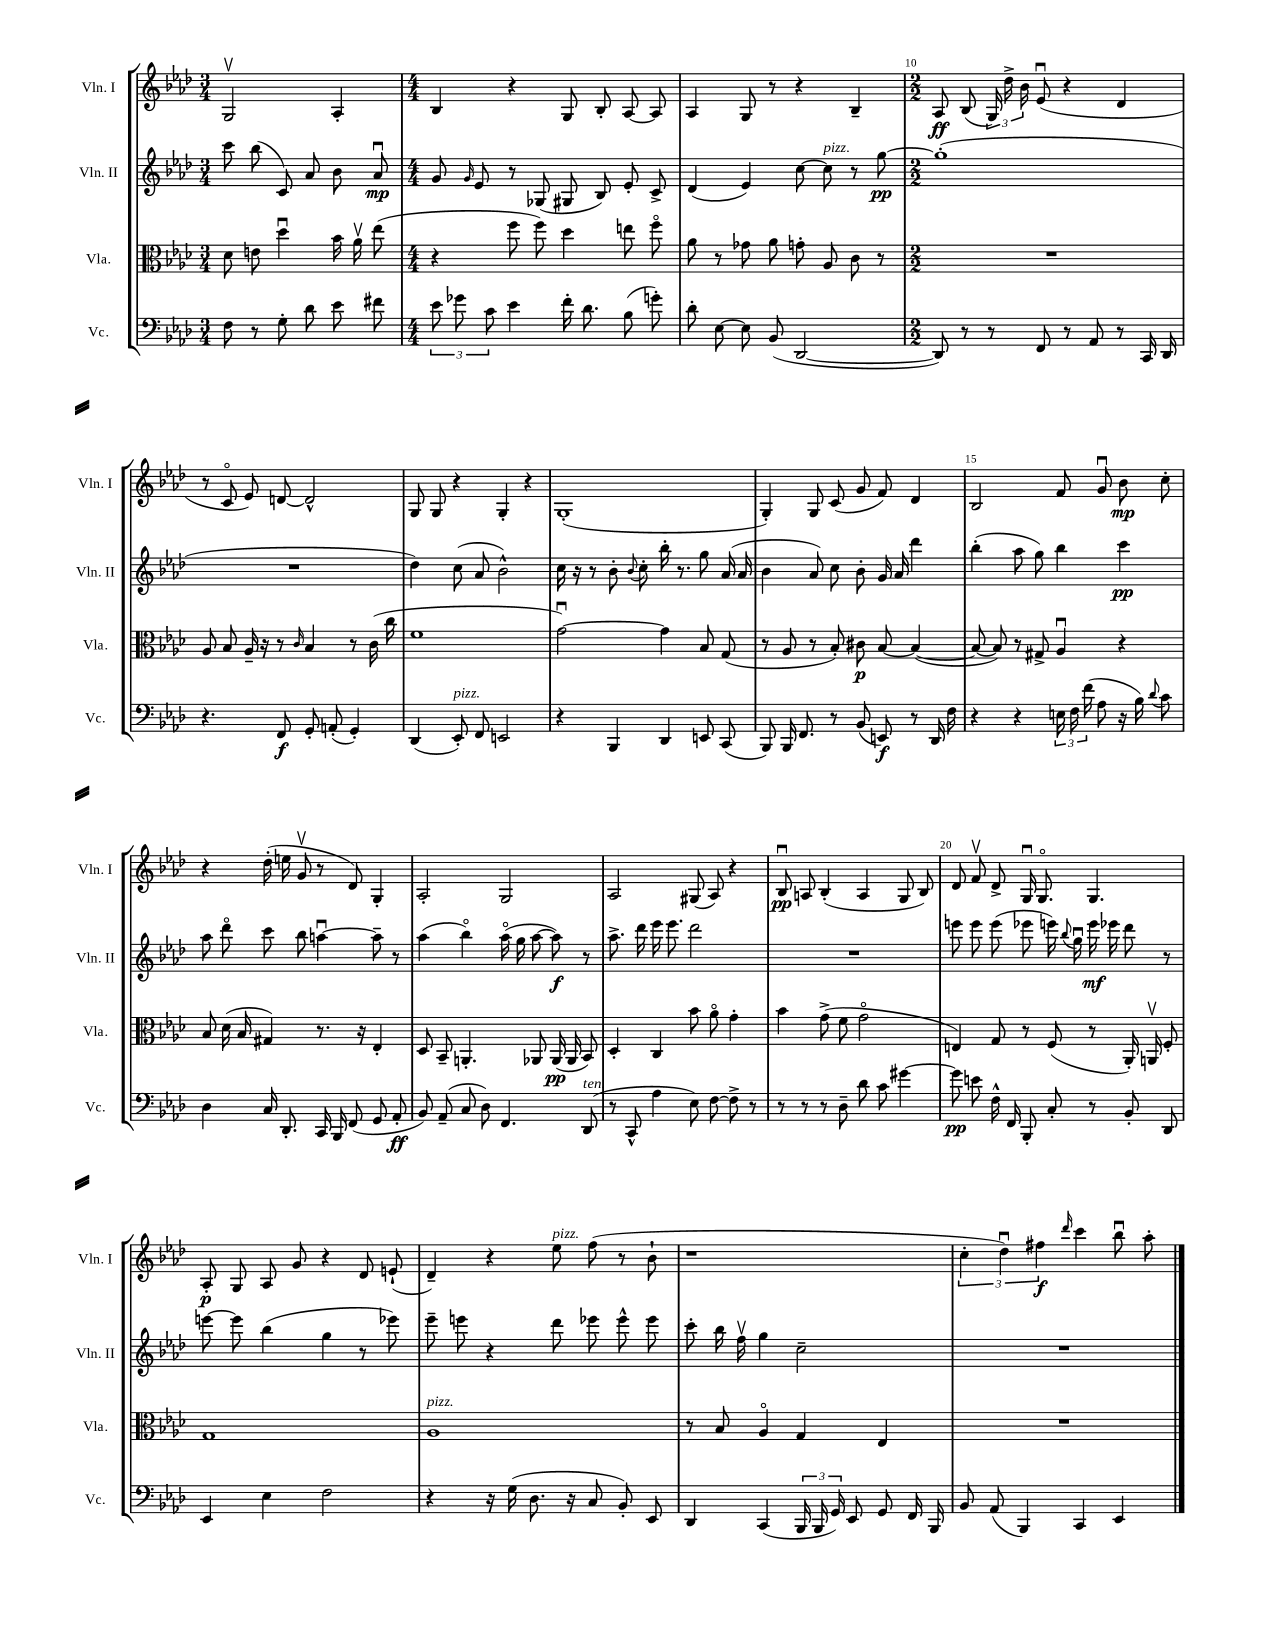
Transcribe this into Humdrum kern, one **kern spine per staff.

**kern	**kern	**kern	**kern
*staff4	*staff3	*staff2	*staff1
*clefF4	*clefC3	*clefG2	*clefG2
*k[b-e-a-d-]	*k[b-e-a-d-]	*k[b-e-a-d-]	*k[b-e-a-d-]
*M3/4	*M3/4	*M3/4	*M3/4
8F	8d-	8ccc	2Gv
8r	8e	(8bb-	.
8G'	4dd-u	8c)	.
8d-	.	8a-	.
8e-	16b-	8b-	4A-'
.	16a-v	.	.
8f#	(8ee-	8a-u	.
=	=	=	=
*M4/4	*M4/4	*M4/4	*M4/4
12e-	4r	8g	4B-
12g-	.	.	.
.	.	16qqg	.
.	.	8e-	.
12c	.	.	.
4e-	8ff	8r	4r
.	8ff)	(8G-	.
16f'	4dd-	8G#	8G
8.d-	.	.	.
.	.	8B-)	8B-'
(8B-	8ee	8e-'	[8A-
8g')	8ffo	8c^	8A-]
=	=	=	=
8d-'	8a-	(4d-	4A-
[8E-	8r	.	.
8E-]	8g-	4e-)	8G
(8BB-	8a-	.	8r
[2DD-	8g'	[8cc	4r
.	8A-	8cc]	.
.	8c	8r	4B-~
.	8r	[8gg	.
=	=	=	=
*M2/2	*M2/2	*M2/2	*M2/2
8DD-])	1r	(1gg']	8A-
8r	.	.	(8B-
8r	.	.	24G)
.	.	.	24dd-^
.	.	.	24b-
8FF	.	.	(8e-u
8r	.	.	4r
8AA-	.	.	.
8r	.	.	4d-
16CC	.	.	.
16DD-	.	.	.
=	=	=	=
4.r	8A-	1r	8r
.	8B-	.	8co
.	16A-~	.	8e-)
.	16r	.	.
8FF	8r	.	[8d
.	16qqc	.	.
8GG'	4B-	.	2d^^]
(8AA'	.	.	.
4GG')	8r	.	.
.	(16c	.	.
.	16cc	.	.
=	=	=	=
(4DD-	1f	4dd-)	8G
.	.	.	8G
8EE-')	.	(8cc	4r
8FF	.	8a-	.
2EE	.	2b-^^)	4G'
.	.	.	4r
=	=	=	=
4r	[2gu)	16cc	(1G'
.	.	16r	.
.	.	8r	.
4BBB-	.	8b-'	.
.	.	8qqb-	.
.	.	8cc'	.
4DD-	4g]	16bb-'	.
.	.	8.r	.
8EE	8B-	8gg	.
(8CC	(8G	(16a-	.
.	.	16a-	.
=	=	=	=
8BBB-)	8r	4b-	4G')
16BBB-	8A-	.	.
8.FF	.	.	.
.	8r	8a-)	8G
8r	8B-')	8cc	(8c
(8BB-	8c#	8b-'	8g
8EE)	[8B-	16g	8f)
.	.	16a-	.
8r	(4B-_	4ddd-	4d-
16DD-	.	.	.
16F	.	.	.
=	=	=	=
4r	8B-_	(4bb-'	2B-
.	8B-])	.	.
4r	8r	8aa-	.
.	8G#^	8gg)	.
24E	4A-u	4bb-	8f
24F	.	.	.
(24f	.	.	.
8A-	.	.	8gu
16r	4r	4ccc	8b-
16B-)	.	.	.
8qqd-	.	.	.
8c	.	.	8cc'
=	=	=	=
4D-	8B-	8aa-	4r
.	(16d-	8ddd-o	.
.	16B-	.	.
16C	4G#)	8ccc	(16dd-'
8.DD-'	.	.	16ee
.	.	8bb-	8gv
16CC	8.r	[4aau	8r
16BBB-	.	.	.
(8FF	.	.	8d-)
.	16r	.	.
8GG	4E-'	8aa~]	4G'
8AA-'	.	8r	.
=	=	=	=
8BB-)	8D-	(4aa-	2A-'
(8AA-~	8BB-~	.	.
8C	4.AA'	4bb-o)	.
8D-)	.	.	.
4.FF	.	(16aa-o	2G
.	.	16gg	.
.	8AA-	[8aa-	.
.	(16AA-	8aa-])	.
.	16AA-	.	.
(8DD-	8BB-)	8r	.
=	=	=	=
8r	4D-'	8.aa-^	2A-
8CC^^	.	.	.
.	.	16ddd-	.
4A-	4C	16eee-	.
.	.	8.eee-	.
8E-)	8b-	2ddd-	(8G#
[8F	8a-o	.	8A-)
8F^]	4g'	.	4r
8r	.	.	.
=	=	=	=
8r	4b-	1r	8B-u
8r	.	.	8A
8r	(8g^	.	(4B-'
8D-~	8f	.	.
8d-	2go	.	4A
8c	.	.	.
[4g#	.	.	8G
.	.	.	8B-)
=	=	=	=
8g#]	4E)	8eee	8d-
8e	.	8eee	8fv
16F^^	8G	(8eee	8d-^
16FF	.	.	.
8BBB-'	8r	8eee-	16Gu
.	.	.	8.Go
8C'	(8F	16eee)	.
.	.	8qqbb-	.
.	.	16ggu	.
8r	8r	16eee	4.G
.	.	16eee-	.
8BB-'	16AA-')	8ddd-	.
.	16AAv	.	.
8DD-	8F'	8r	.
=	=	=	=
4EE-	1G	[8eee	8A-'
.	.	8eee]	8G
4E-	.	(4bb-	8A-
.	.	.	8g
2F	.	4gg	4r
.	.	8r	8d-
.	.	8eee-)	(8e`
=	=	=	=
4r	1A-	8eee-~	4d-~)
.	.	8eee	.
16r	.	4r	4r
(16G	.	.	.
8.D-	.	.	.
.	.	8ddd-	8ee-
16r	.	.	.
8C	.	8eee-	(8ff
8BB-')	.	8eee-^^	8r
8EE-	.	8eee-	8b-`
=	=	=	=
4DD-	8r	8ccc'	1r
.	8B-	16bb-	.
.	.	16ffv	.
(4CC	4A-o	4gg	.
24BBB-	4G	2cc~	.
24BBB-	.	.	.
24GG)	.	.	.
8EE-	.	.	.
8GG	4E-	.	.
16FF	.	.	.
16BBB-	.	.	.
=	=	=	=
8BB-	1r	1r	6cc'
(8AA-	.	.	.
.	.	.	6dd-u)
4BBB-)	.	.	.
.	.	.	6ff#
.	.	.	16qqddd-
4CC	.	.	4ccc
4EE-	.	.	8bb-u
.	.	.	8aa-'
==	==	==	==
*-	*-	*-	*-
